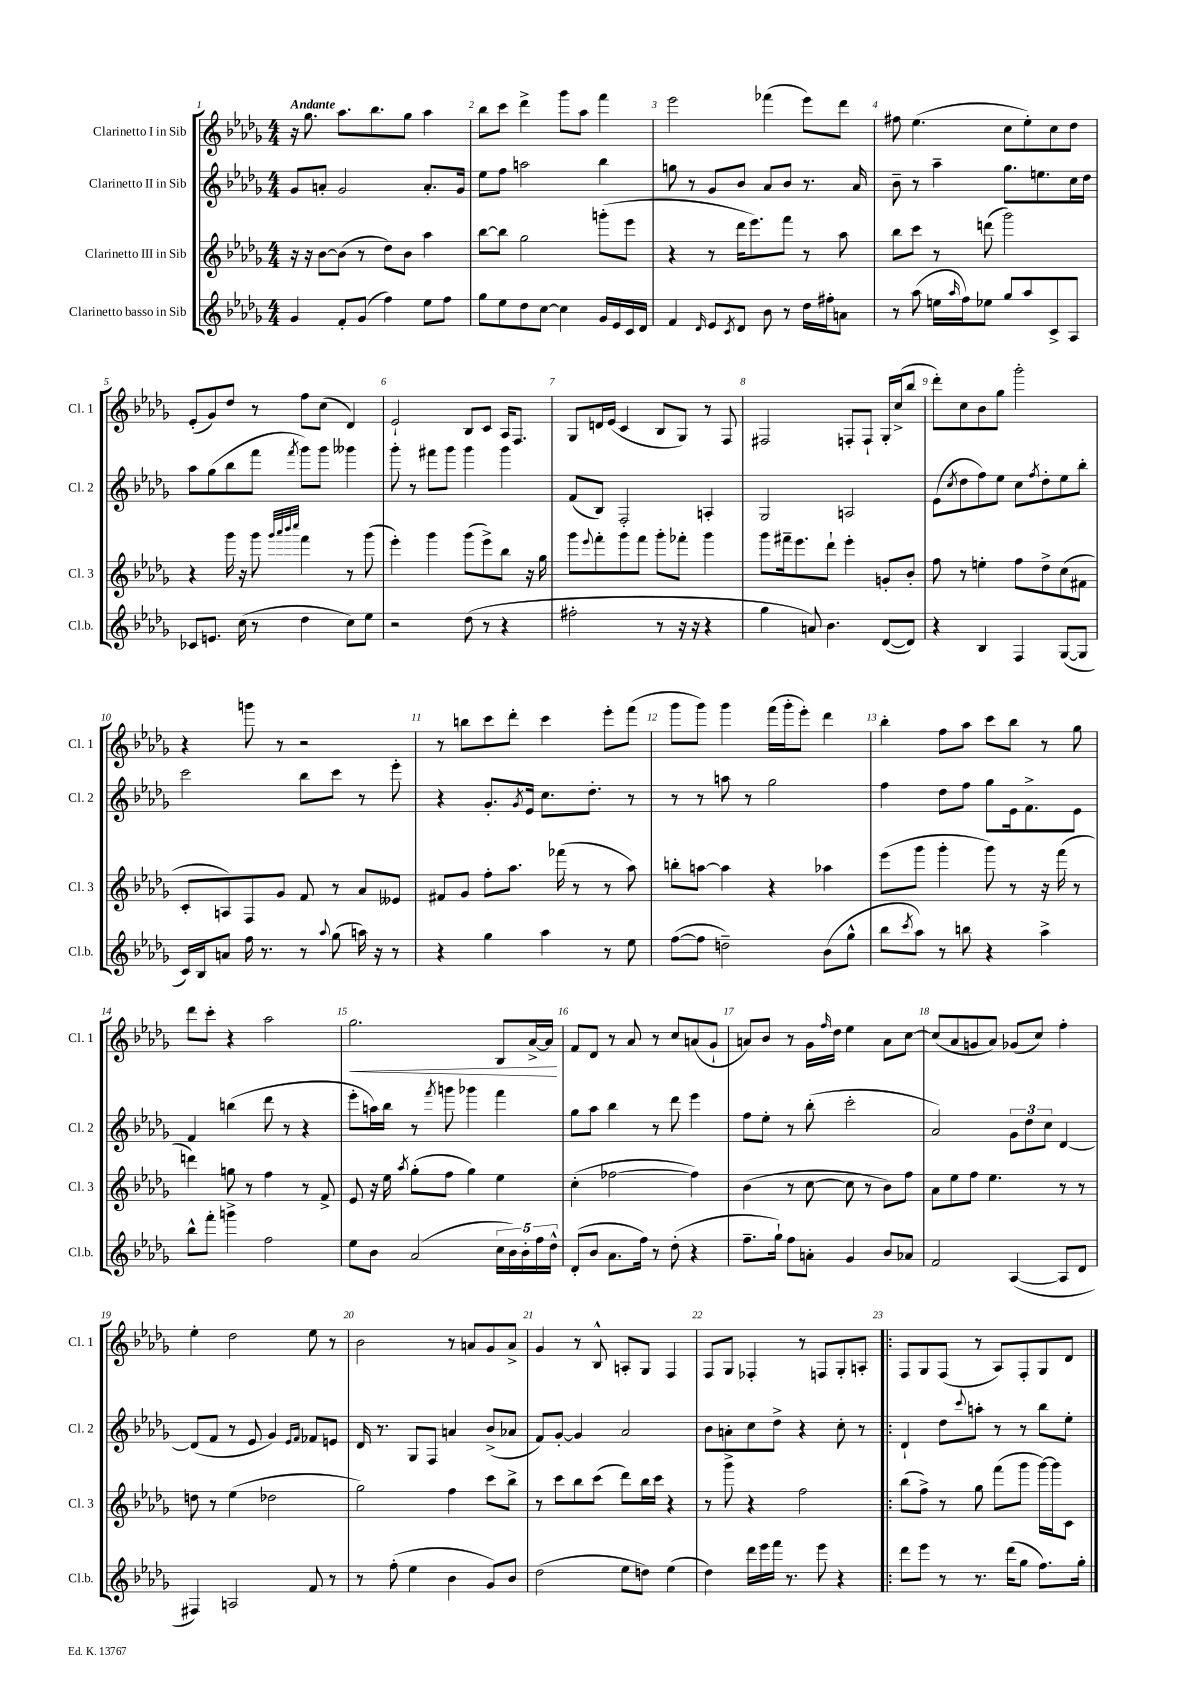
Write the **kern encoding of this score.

**kern	**kern	**kern	**kern
*staff4	*staff3	*staff2	*staff1
*clefG2	*clefG2	*clefG2	*clefG2
*k[b-e-a-d-g-]	*k[b-e-a-d-g-]	*k[b-e-a-d-g-]	*k[b-e-a-d-g-]
*M4/4	*M4/4	*M4/4	*M4/4
4g-	16r	8g-	16r
.	16r	.	8.gg-
.	[8b-	8a'	.
8f'	(8b-]	2g-	8.aa-
(8g-	8r	.	.
.	.	.	8.bb-
4ff)	8dd-)	.	.
.	8b-	.	8gg-
8ee-	4aa-	8.a'	4aa-
8ff	.	.	.
.	.	16g-	.
=	=	=	=
8gg-	[8bb-	8ee-	8bb-
8ee-	8bb-]	8ff	8ccc
8dd-	2gg-	2aa	4ddd-^
[8cc	.	.	.
4cc]	.	.	8ggg-
.	.	.	8aa-
16g-	(8ggg'	4bb-	4fff
16e-	.	.	.
16c	8eee-	.	.
16d-	.	.	.
=	=	=	=
4f	4r	8gg	2eee-
.	.	8r	.
16qqd-	.	.	.
8e-	8r	8g-	.
8qc	.	.	.
8d-	16ddd-	8b-	.
.	8.eee-)	.	.
8b-	.	8a-	(4fff-
8r	8fff	8b-	.
16dd-	8r	8.r	8eee-)
16ff#'	.	.	.
8a	8aa-	.	8ddd-
.	.	16a-	.
=	=	=	=
8r	8bb-	8b-~	8ff#
(8aa-	8ccc	8r	(4.ee-
16ee	8r	4aa-~	.
16qqaa-	.	.	.
16ff)	.	.	.
8ee-	(8ddd	.	.
8gg-	2ggg-)	8.gg-	8cc
8aa-	.	.	8ee-')
.	.	8.ee	.
8c^	.	.	8cc
8A-	.	16cc	8dd-
.	.	16dd-	.
=	=	=	=
8c-	4r	8aa-	(8e-'
8.e	.	(8gg-	8g-)
.	16ggg-	8bb-	8dd-
(16cc	16r	.	.
8r	8ggg-	8fff	8r
.	32qqggg-	.	.
.	32qqaaa-	.	.
.	32qqbbb-	.	.
.	32qqcccc	8qfff	.
4dd-	4fff	8ggg-)	8ff
.	.	8ggg-	(8cc
8cc)	8r	4ggg--	4d-)
8ee-	(8ggg-	.	.
=	=	=	=
2r	4eee-')	8ggg-'	2e-`
.	.	8r	.
.	4ggg-	8fff#	.
.	.	8ggg-	.
(8dd-	(8ggg-	4ggg-	8B-
8r	8eee-^)	.	8c
4r	8bb-	4ggg-	16A-
.	.	.	8.F
.	16r	.	.
.	16gg-	.	.
=	=	=	=
2ff#'	8ggg-	(8f	8G-
.	8qqeee-	.	.
.	8fff'	8B-)	16d
.	.	.	(16e-
.	8ggg-	2F'	4c
.	8fff	.	.
8r	8ggg-'	.	8B-
16r	8fff-'	.	8G-)
16r	.	.	.
4r	4ggg-	4A'	8r
.	.	.	8F
=	=	=	=
4gg-	8ggg-	2G-	2F#
.	16fff#~	.	.
.	8.eee-	.	.
8a)	.	.	.
4.b-	8ddd-`	.	.
.	4eee-'	2A	8F'
.	.	.	8F`
([8d-	8g'	.	16G-'
.	.	.	(16cc^
8d-])	8b-'	.	8bb-
=	=	=	=
4r	8ff	(8e-	8ddd-')
.	.	8qcc	.
.	8r	8dd-	8cc
4B-	4ee'	8ff)	8b-
.	.	8ee-	8gg-
4F	8ff	8cc	2ggg-'
.	.	8qff	.
.	8dd-^	8dd-'	.
([8G-	(8cc	8ee-	.
8G-]	8f#	8bb-'	.
=	=	=	=
16c)	8c'	2ccc	4r
16B-	.	.	.
8a	8A)	.	.
16ff	8F	.	8ggg
8.r	.	.	.
.	8g-	.	8r
8r	8f	8bb-	2r
8qqaa-	.	.	.
(8gg-	8r	8ccc	.
16aa)	8a-	8r	.
16r	.	.	.
8r	8e--	8eee-'	.
=	=	=	=
4r	8f#	4r	8r
.	8g-	.	8bb
4gg-	8ff'	8.g-'	8ccc
.	8.aa-	.	8ddd-'
.	.	8qg-	.
.	.	16e-	.
4aa-	.	8.cc	4ccc
.	(16fff-	.	.
.	8r	.	.
.	.	8.dd-'	.
8r	8r	.	8eee-'
8ee-	8aa-)	8r	(8fff
=	=	=	=
([8ff	8bb'	8r	8ggg-
8ff]	[8aa	8r	8ggg-)
2dd~)	4aa]	8aa	4ggg-
.	.	8r	.
.	4r	2gg-	(16fff
.	.	.	16ggg-'
.	.	.	8eee-')
(8b-	4aa-	.	4ddd-
8gg-^^	.	.	.
=	=	=	=
8bb-	(8eee-	4ff	4bb-'
8qccc	.	.	.
8aa-)	8ggg-	.	.
8r	4ggg-'	8dd-	8ff
8bb	.	8ff	8aa-
4r	8ggg-)	8gg-	8ccc
.	8r	16e-	8bb-
.	.	8.f^	.
4aa-^	16r	.	8r
.	(16fff	.	.
.	8r	8e-	8gg-
=	=	=	=
8bb-^^	4ddd)	4f	8ddd-
8fff'	.	.	8ccc'
4ggg^	8gg	(4bb	4r
.	8r	.	.
2ff	4ff	8ddd-	2aa-
.	.	8r	.
.	8r	4r	.
.	8f^	.	.
=	=	=	=
8ee-	8e-	8eee-'	2.gg-
8b-	16r	16aa)	.
.	16ee-	16bb-	.
.	8qaa-	.	.
(2a-	(8gg-'	8r	.
.	.	8qfff	.
.	8ff	8ggg	.
.	4gg-)	4ggg-	.
20cc	4ee-	4fff	8B-
20b-)	.	.	.
20b-'	.	.	.
.	.	.	[16a-^
20ff	.	.	.
.	.	.	16a-]
20dd-^^	.	.	.
=	=	=	=
(8d-'	(4cc'	8gg-	8f
8b-	.	8aa-	8d-
8.a-	[2ff-	4bb-	8r
.	.	.	8a-
16ff)	.	.	.
8r	.	8r	8r
(8dd-'	.	8ddd-	8cc
4r	4ff-])	4eee-	(8a
.	.	.	8g-`
=	=	=	=
8.ff~	(4b-	8ff	8a)
.	.	8ee-'	8b-
16gg-`)	.	.	.
8ff	8r	8r	8r
8a'	[8cc	(8bb-'	16g-
.	.	.	16qqff
.	.	.	16dd-
4g-	8cc]	2ccc'	4ee-
.	8r	.	.
8b-	8b-)	.	8a
8a-	8ff	.	[8cc
=	=	=	=
2f	8a-	2a-)	(8cc]
.	8ee-	.	8a-
.	8ff	.	8g
.	4.ee-	.	8a-)
([4A-	.	12g-	(8g-
.	.	12dd-	.
.	.	.	8cc)
.	.	12cc	.
8A-]	8r	[4d-	4ff'
8d-	8r	.	.
=	=	=	=
4F#)	8dd	(8d-]	4ee-'
.	8r	8f	.
2A	(4ee-	8r	2dd-
.	.	8e-	.
.	2dd-	4g-)	.
.	.	16qqe-	.
.	.	16qqf	.
8f	.	8f-	8ee-
8r	.	8e	8r
=	=	=	=
8r	2gg-)	16d-	2b-
.	.	8.r	.
(8ff'	.	.	.
4ee-	.	8G-	.
.	.	8F	.
4b-	4ff	4a	8r
.	.	.	8a
8g-)	8ccc	(8b-^	8g-
8b-	8bb-^	8a-	8a^
=	=	=	=
(2dd-	8r	8f)	4g-
.	8ccc	[8g-'	.
.	8bb-	4g-]	8r
.	(8ccc	.	8B-^^
8ee-	8ddd-)	2a-	8A'
8dd)	16bb-	.	8G-
.	16ccc	.	.
(4ee-	4r	.	4F
=	=	=	=
4dd-)	8r	8b-	8F
.	8ggg-^	8a'	8G-
16ddd-	4r	8cc	4F-'
16eee-	.	.	.
16fff	.	8dd-^	.
8.r	.	.	.
.	2ff	4r	8r
8eee-	.	.	8F
4r	.	8cc'	8G-'
.	.	8r	8A'
=!|:	=!|:	=!|:	=!|:
8ddd-	(8bb-	4d-`	8F
8eee-	8ff^)	.	8G-
8r	8r	8dd-	(8F
.	.	8qqccc	.
8.r	8gg-	8aa'	8r
.	(8fff	8r	8A-)
(16ddd-	.	.	.
8gg-	8ggg-	8r	8F'
8.ff)	[16ggg-)	8bb-	8G-
.	16ggg-]	.	.
.	8c	8ee-'	8d-
16gg-'	.	.	.
==	==	==	==
*-	*-	*-	*-
